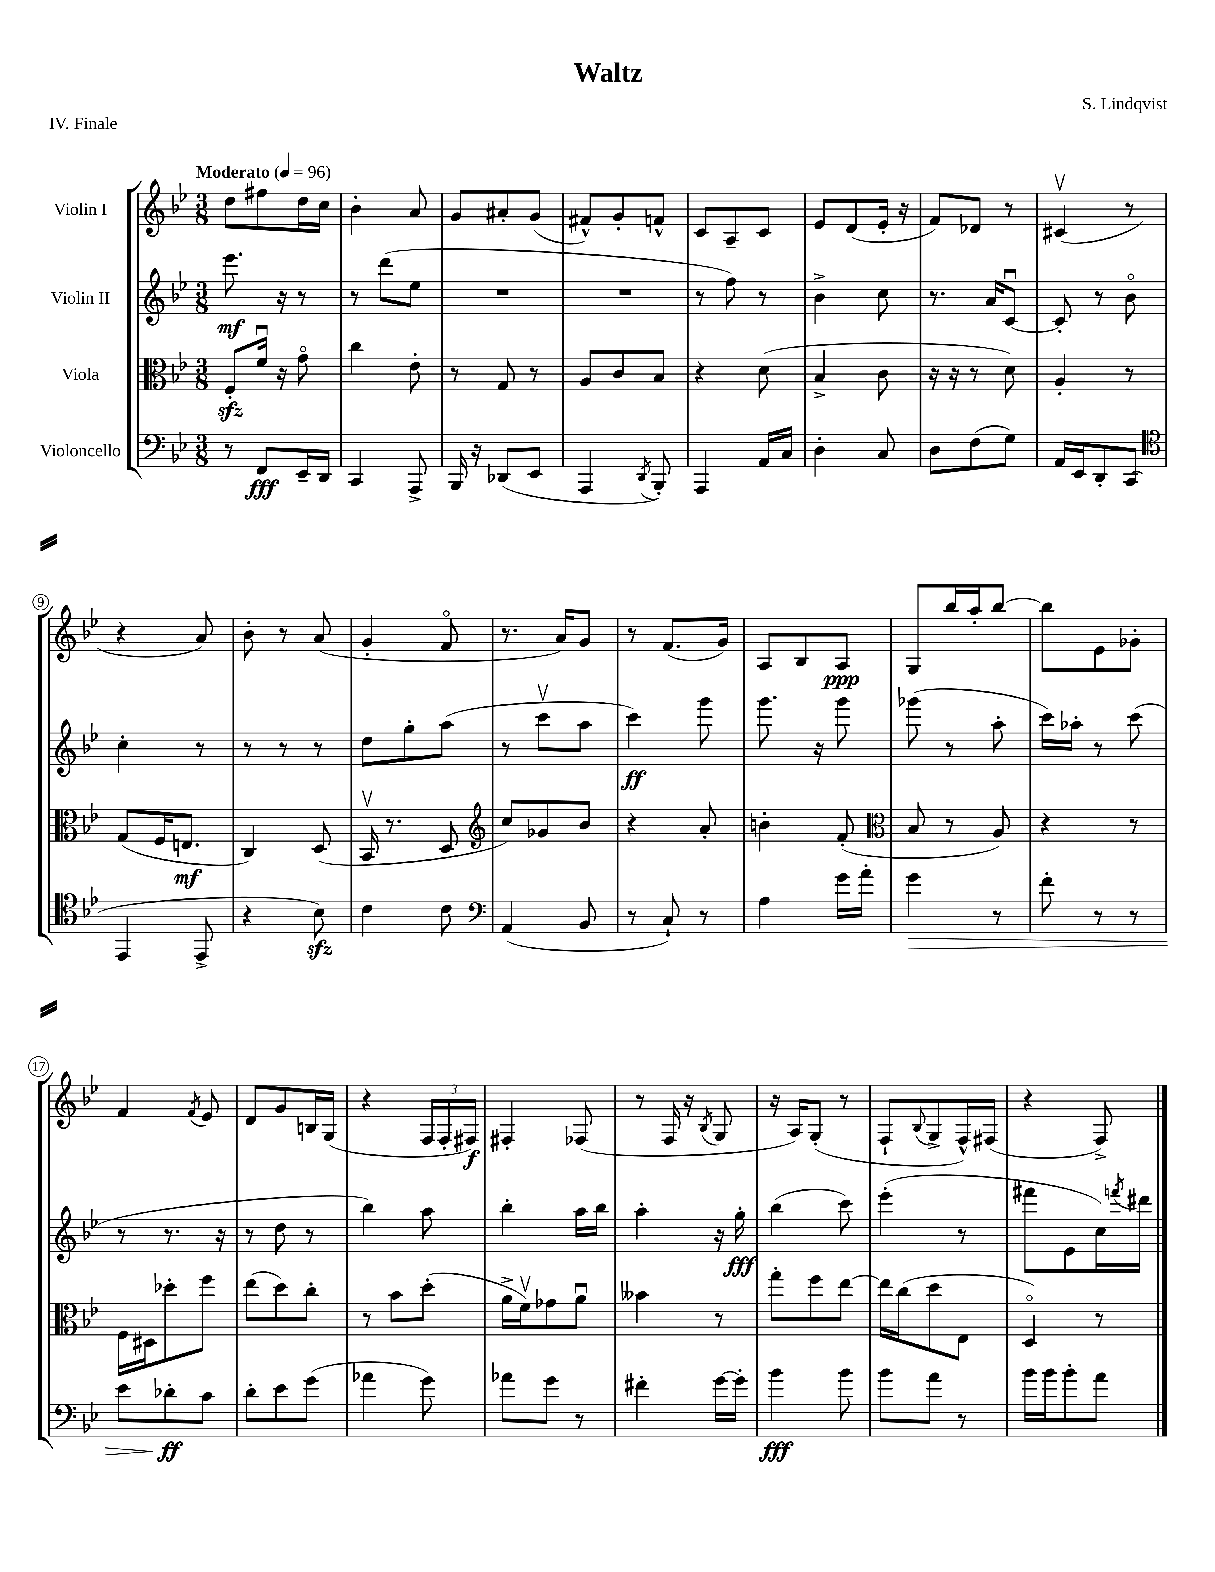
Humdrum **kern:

**kern	**kern	**kern	**kern
*staff4	*staff3	*staff2	*staff1
*clefF4	*clefC3	*clefG2	*clefG2
*k[b-e-]	*k[b-e-]	*k[b-e-]	*k[b-e-]
*M3/8	*M3/8	*M3/8	*M3/8
*MM96	*MM96	*MM96	*MM96
8r	8F'	8.eee-	8dd
8FF	16fu	.	8ff#
.	16r	16r	.
16EE-~	8go	8r	16dd
16DD	.	.	16cc
=	=	=	=
4CC	4cc	8r	4b-'
.	.	(8ddd	.
8AAA^	8e-'	8ee-	8a
=	=	=	=
16BBB-	8r	4.r	8g
16r	.	.	.
(8DD-	8G	.	8a#'
8EE-	8r	.	(8g
=	=	=	=
4AAA	8A	4.r	8f#^^)
.	8c	.	8g'
8qDD	.	.	.
8BBB-')	8B-	.	8f^^
=	=	=	=
4AAA	4r	8r	8c
.	.	8ff)	8A~
16AA	(8d	8r	8c
16C	.	.	.
=	=	=	=
4D'	4B-^	4b-^	8e-
.	.	.	(8d
8C	8c	8cc	16e-'
.	.	.	16r
=	=	=	=
8D	16r	8.r	8f)
.	16r	.	.
(8F	8r	.	8d-
.	.	16a	.
8G)	8d)	[8cu	8r
=	=	=	=
16AA	4A'	8c']	(4c#v
16EE-	.	.	.
8DD'	.	8r	.
(8CC	8r	8b-o	8r
=	=	=	=
*clefC4	*	*	*
4EE-	(8G	4cc'	4r
.	16F	.	.
.	8.E	.	.
8EE-^	.	8r	8a)
=	=	=	=
4r	4C)	8r	8b-'
.	.	8r	8r
8B-)	(8D	8r	(8a
=	=	=	=
4c	16BB-v	8dd	4g'
.	8.r	.	.
.	.	8gg'	.
8c	8D	(8aa	8fo
=	=	=	=
*clefF4	*clefG2	*	*
(4AA	8cc)	8r	8.r
.	8g-	8cccv	.
.	.	.	16a)
8BB-	8b-	8aa	8g
=	=	=	=
8r	4r	4ccc)	8r
8C`)	.	.	(8.f
8r	8a'	8ggg	.
.	.	.	16g)
=	=	=	=
4A	4b'	8.ggg	8A
.	.	.	8B-
.	.	16r	.
16g	(8f'	8ggg	8A
16a'	.	.	.
=	=	=	=
*	*clefC3	*	*
4g	8B-	(8ggg-	8G
.	8r	8r	16bb-
.	.	.	16aa'
8r	8A)	8aa'	[8bb-
=	=	=	=
8f'	4r	16ccc)	8bb-]
.	.	16aa-'	.
8r	.	8r	8e-
8r	8r	(8ccc	8g-'
=	=	=	=
8e-	16F	8r	4f
.	16D#	.	.
8d-'	8dd-'	8.r	.
.	.	.	8qf
8c	8ff	.	8e-
.	.	16r	.
=	=	=	=
8d'	(8ee-	8r	8d
8e-	8dd)	8dd	8g
(8g	8cc'	8r	16B
.	.	.	(16G
=	=	=	=
4a-	8r	4bb-)	4r
.	8b-	.	.
8g)	(8dd'	8aa	24F
.	.	.	24F'
.	.	.	24F#)
=	=	=	=
8a-	16a^	4bb-'	4F#'
.	16fv)	.	.
8g	8g-	.	.
8r	8au	16aa	(8F-
.	.	16bb-	.
=	=	=	=
4f#'	4b--	4aa'	8r
.	.	.	16F
.	.	.	16r
.	.	.	8qB-
[16g	8r	16r	8G
16g']	.	16gg'	.
=	=	=	=
4b-	8gg'	(4bb-	16r
.	.	.	16A)
.	8ff	.	(8G'
8b-	[8ee-	8ccc)	8r
=	=	=	=
8b-	16ee-]	(4eee-'	8F`
.	(16cc	.	.
.	.	.	8qqB-
8a	8dd	.	8G^
8r	8E-	8r	16F^^)
.	.	.	(16F#
=	=	=	=
16b-	4Do)	8fff#	4r
16b-	.	.	.
8b-'	.	8e-	.
8a	8r	16cc)	8F^)
.	.	8qfff	.
.	.	16ddd#	.
==	==	==	==
*-	*-	*-	*-
